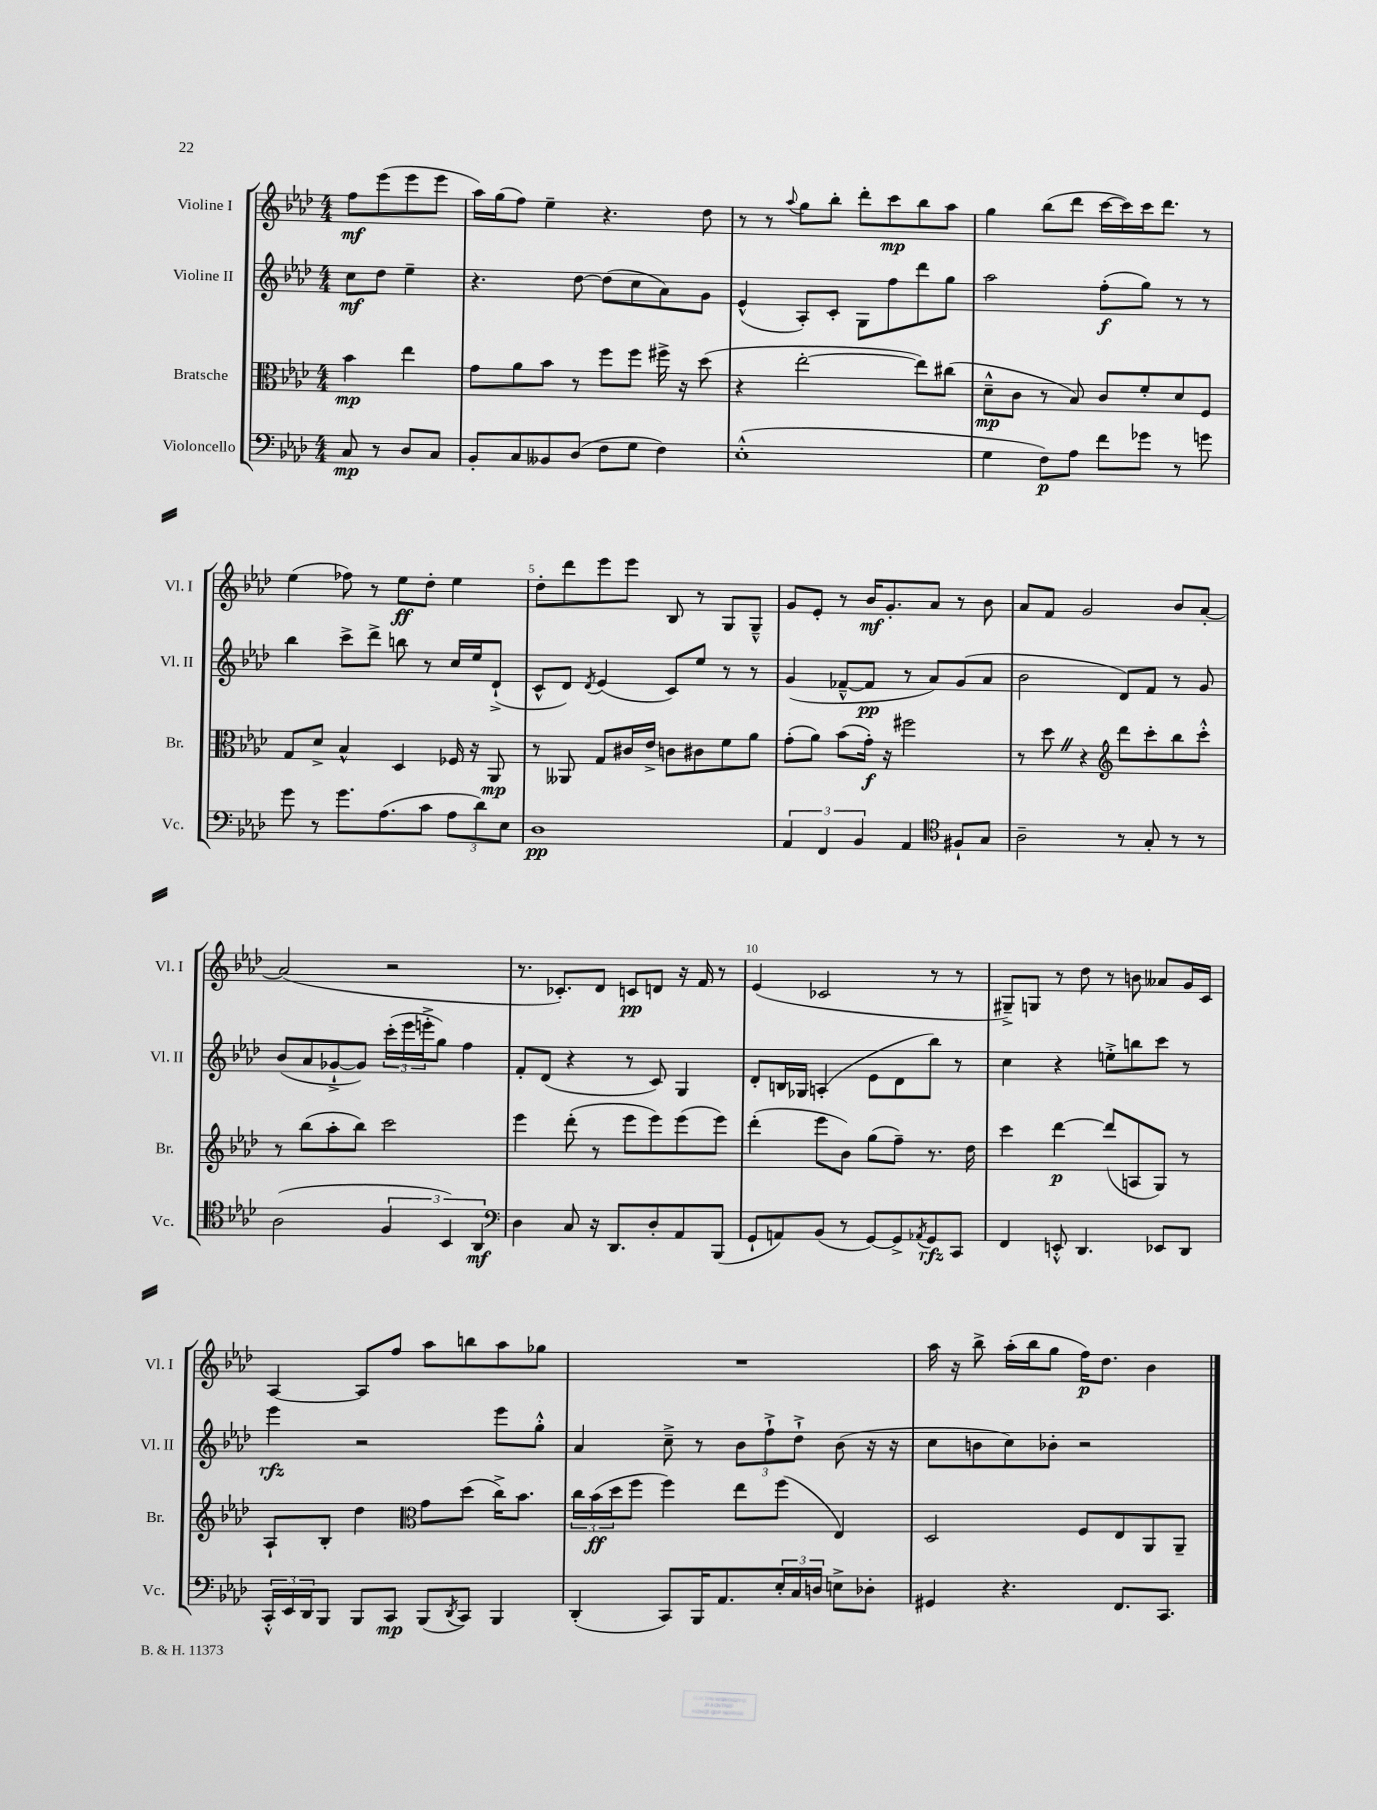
<<
\new StaffGroup <<
\new Staff = "s0" \with { instrumentName = "Violine I" shortInstrumentName = "Vl. I" } {
    \clef treble \key aes \major \numericTimeSignature \time 4/4 \partial 2
    f''8\mf ees'''8( ees'''8 ees'''8 |
    aes''16) g''16( f''8) ees''4-- r4. des''8 |
    r8 r8 \appoggiatura { aes''8 } g''8 bes''8-. des'''8-. c'''8\mp bes''8 aes''8 |
    g''4 bes''8( des'''8 c'''16~ c'''16) c'''16 des'''8. r8 |
    ees''4( fes''8) r8 ees''8\ff des''8-. ees''4 |
    des''8-. des'''8 ees'''8 ees'''8 bes8 r8 g8 g8---^ |
    g'8 ees'8-. r8 bes'16\mf g'8.-. aes'8 r8 bes'8 |
    aes'8 f'8 g'2 bes'8 aes'8~-. |
    aes'2( r2 |
    r8. ces'8.-.) des'8 c'8\pp d'8 r16 f'16 r8 |
    ees'4( ces'2 r8 r8 |
    gis8--->) g8 r8 des''8 r8 b'8 aeses'8 g'16 c'16 |
    aes4~ aes8 f''8 aes''8 b''8 aes''8 ges''8 |
    R1 |
    aes''16 r16 bes''8-> aes''16-.( bes''16 g''8 f''16\p) des''8. bes'4 \bar "|." |
}
\new Staff = "s1" \with { instrumentName = "Violine II" shortInstrumentName = "Vl. II" } {
    \clef treble \key aes \major \numericTimeSignature \time 4/4 \partial 2
    c''8\mf des''8 ees''4-- |
    r4. des''8~ des''8( c''8 aes'8) g'8 |
    ees'4-^( aes8-.) c'8-. g8 f''8 des'''8 g''8 |
    aes''2 f''8-.\f( g''8) r8 r8 |
    bes''4 c'''8-> des'''8-> b''8 r8 c''16 ees''16 des'8-!->( |
    c'8-^ des'8) \acciaccatura { des'8 } ees'4( c'8) ees''8 r8 r8 |
    g'4( fes'8~---^ fes'8\pp r8 aes'8) g'8( aes'8 |
    bes'2 des'8) f'8 r8 g'8 |
    bes'8( aes'8 ges'8~-!-> ges'8) \tuplet 3/2 { c'''16-.( ees'''16 e'''16-.-> } g''8) f''4 |
    f'8-. des'8( r4 r8 c'8) g4 |
    des'8-. b16 ges16 a4-.( ees'8 des'8 bes''8) r8 |
    c''4 r4 e''8-.-> b''8 c'''8 r8 |
    ees'''4\rfz r2 ees'''8 g''8-.-^ |
    aes'4 c''8---> r8 \tuplet 3/2 { bes'8 f''8-!-> des''8-!-> } bes'8( r16 r16 |
    c''8 b'8 c''8) bes'8-. r2 \bar "|." |
}
\new Staff = "s2" \with { instrumentName = "Bratsche" shortInstrumentName = "Br." } {
    \clef alto \key aes \major \numericTimeSignature \time 4/4 \partial 2
    bes'4\mp ees''4 |
    g'8 aes'8 bes'8 r8 f''8 f''8 fis''16-> r16 des''8( |
    r4 ees''2~-. ees''8) cis''8( |
    des'8---^\mp c'8 r8 bes8) c'8 f'8-. des'8 f8 |
    g8 des'8-> bes4-^ des4 fes16 r16 aes,8\mp |
    r8 aeses,8 g8 cis'16 ees'16-> c'8 cis'8 f'8 aes'8 |
    g'8-.( aes'8) bes'8( g'16-.\f) r16 fis''2 |
    r8 des''8 \once \override BreathingSign.text = \markup { \musicglyph "scripts.caesura.straight" } \breathe r4 \clef treble des'''8 c'''8-. bes''8 c'''8-.-^ |
    r8 bes''8( aes''8-. bes''8) c'''2 |
    ees'''4 des'''8-.( r8 ees'''8 ees'''8) ees'''8( ees'''8) |
    des'''4-.( ees'''8 bes'8) g''8( f''8--) r8. des''16 |
    c'''4 des'''4~\p des'''8( a8 g8) r8 |
    aes8-! bes8-. des''4 \clef alto g'8 des''8( c''16->) bes'8. |
    \tuplet 3/2 { c''16 bes'16\ff( des''16 } f''8 f''4) ees''8 f''8( ees4) |
    des2 f8 ees8 aes,8 aes,8-- \bar "|." |
}
\new Staff = "s3" \with { instrumentName = "Violoncello" shortInstrumentName = "Vc." } {
    \clef bass \key aes \major \numericTimeSignature \time 4/4 \partial 2
    c8\mp r8 des8 c8 |
    bes,8-. c8 beses,8 des8( f8 g8 f4) |
    ees1-.-^( |
    g4 f8\p) aes8 f'8 ges'8 r8 g'8 |
    g'8 r8 g'8. aes8.( c'8 \tuplet 3/2 { aes8 des'8) ees8 } |
    des1\pp |
    \tuplet 3/2 { aes,4 f,4 bes,4 } aes,4 \clef tenor fis8-! g8 |
    aes2-- r8 g8-. r8 r8 |
    aes2( \tuplet 3/2 { f4 bes,4) aes,4\mf } |
    \clef bass des4 c8 r16 des,8. des8-. aes,8 bes,,8( |
    g,8-! a,8) bes,8( r8 g,8~) g,8-> \acciaccatura { aes,8 } g,8\rfz c,8 |
    f,4 e,8-.-^ des,4. ees,8 des,8 |
    \tuplet 3/2 { c,16-.-^ ees,16 des,16 } bes,,8 bes,,8 c,8\mp bes,,8( \acciaccatura { des,8 } c,8) bes,,4 |
    des,4-.( c,8) bes,,16 aes,8. \tuplet 3/2 { ees16-. c16 d16 } e8-> des8-. |
    gis,4 r4. f,8. c,8. \bar "|." |
}
>>
>>
\layout { \context { \Score \override BarNumber.break-visibility = ##(#f #t #t) barNumberVisibility = #(every-nth-bar-number-visible 5) } }
